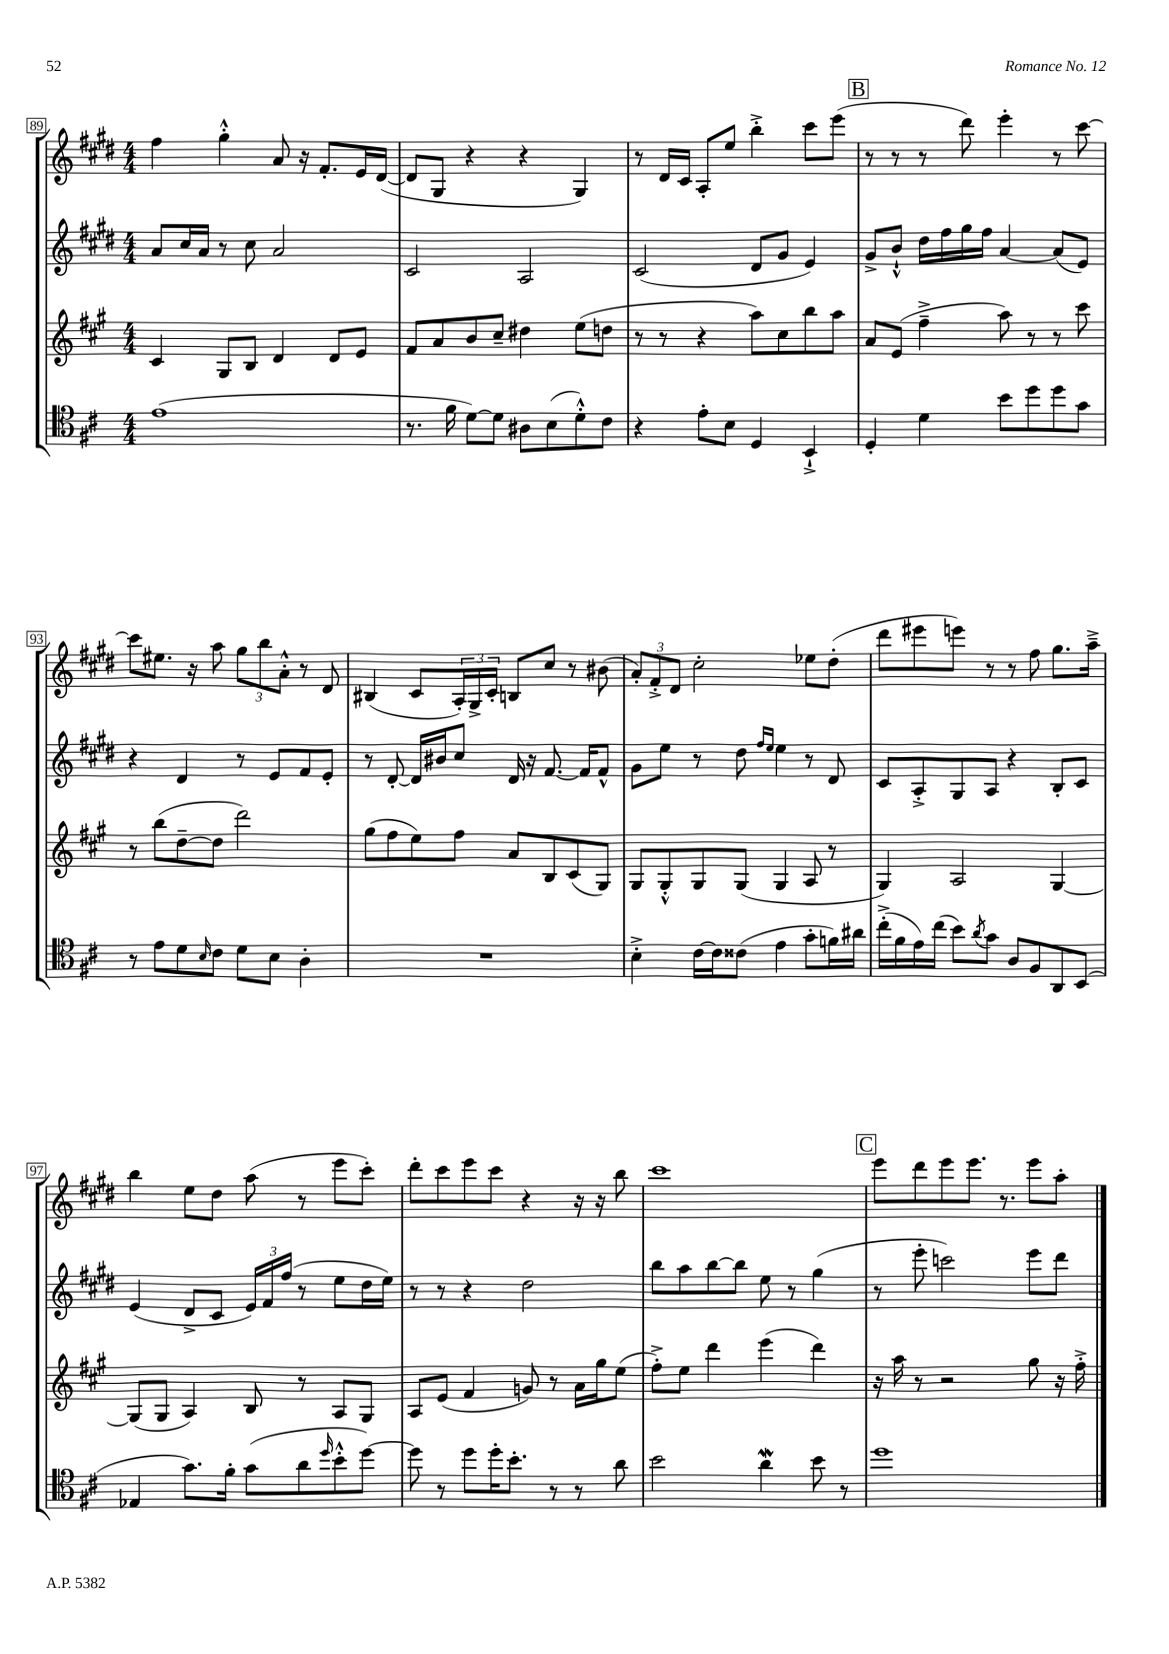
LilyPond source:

<<
\new StaffGroup <<
\new Staff = "s0" {
    \clef treble \key e \major \numericTimeSignature \time 4/4
    fis''4 gis''4-.-^ a'8 r16 fis'8.-. e'16 dis'16~( |
    dis'8 gis8 r4 r4 gis4) |
    r8 dis'16 cis'16 a8-. e''8 b''4-.-> cis'''8 e'''8( |
    \mark \markup { \box "B" } r8 r8 r8 dis'''8) e'''4-. r8 cis'''8~ |
    cis'''8 eis''8. r16 a''8 \tuplet 3/2 { gis''8 b''8 a'8-.-^ } r8 dis'8 |
    bis4( cis'8 \tuplet 3/2 { a16-.) gis16-> cis'16-. } b8 cis''8 r8 bis'8( |
    \tuplet 3/2 { a'8-.) fis'8-.-> dis'8 } cis''2-. ees''8 dis''8-.( |
    dis'''8 eis'''8 e'''8) r8 r8 fis''8 gis''8. a''16---> |
    b''4 e''8 dis''8 a''8( r8 e'''8 cis'''8-.) |
    dis'''8-. cis'''8 e'''8 cis'''8 r4 r16 r16 b''8 |
    cis'''1 |
    \mark \markup { \box "C" } e'''8 dis'''8 e'''8 e'''8. r8. e'''8 a''8-. \bar "|." |
}
\new Staff = "s1" {
    \clef treble \key e \major \numericTimeSignature \time 4/4
    a'8 cis''16 a'16 r8 cis''8 a'2 |
    cis'2 a2 |
    cis'2( dis'8 gis'8 e'4) |
    \mark \markup { \box "B" } gis'8-> b'8-!-^ dis''16 fis''16 gis''16 fis''16 a'4~ a'8( e'8) |
    r4 dis'4 r8 e'8 fis'8 e'8-. |
    r8 dis'8~-. dis'16 bis'16 cis''8 dis'16 r16 fis'8.~ fis'16 fis'8-^ |
    gis'8 e''8 r8 dis''8 \grace { fis''16 e''16 } e''4 r8 dis'8 |
    cis'8 a8-.-> gis8 a8 r4 b8-. cis'8 |
    e'4( dis'8-> cis'8 \tuplet 3/2 { e'16) fis'16 fis''16( } r8 e''8 dis''16 e''16) |
    r8 r8 r4 dis''2 |
    b''8 a''8 b''8~ b''8 e''8 r8 gis''4( |
    \mark \markup { \box "C" } r8 e'''8-. c'''2) e'''8 dis'''8 \bar "|." |
}
\new Staff = "s2" {
    \clef treble \key a \major \numericTimeSignature \time 4/4
    cis'4 gis8 b8 d'4 d'8 e'8 |
    fis'8 a'8 b'8 cis''8-- dis''4 e''8( d''8 |
    r8 r8 r4 a''8) cis''8 b''8 a''8 |
    \mark \markup { \box "B" } a'8 e'8( fis''4---> a''8) r8 r8 cis'''8 |
    r8 b''8( d''8~-- d''8 d'''2) |
    gis''8( fis''8 e''8) fis''8 a'8 b8 cis'8( gis8) |
    gis8 gis8-.-^ gis8 gis8( gis4 a8 r8 |
    gis4) a2 gis4~ |
    gis8( gis8 a4) b8 r8 a8 gis8 |
    a8 e'8( fis'4 g'8) r8 a'16 gis''16 e''8( |
    fis''8-.->) e''8 d'''4 e'''4( d'''4) |
    \mark \markup { \box "C" } r16 a''16 r8 r2 gis''8 r16 fis''16-.-> \bar "|." |
}
\new Staff = "s3" {
    \clef tenor \key d \major \numericTimeSignature \time 4/4
    e'1( |
    r8. fis'16 d'8~) d'8 ais8 b8( d'8-.-^) cis'8 |
    r4 e'8-. b8 d4 b,4-!-> |
    \mark \markup { \box "B" } d4-. d'4 b'8 d''8 d''8 g'8 |
    r8 e'8 d'8 \grace { b16 } cis'8 d'8 b8 a4-. |
    R1 |
    b4-.-> cis'16~ cis'16 cisis'8( e'4 g'8-. f'16) ais'16 |
    cis''16-.->( fis'16 e'16) cis''16( b'8) \acciaccatura { a'8 } g'8 a8 fis8 a,8 b,8( |
    ees4 g'8.) fis'16-. g'8( a'8 \grace { d''16 } b'8-.-^ d''8~) |
    d''8 r8 d''8 d''16-. b'8.-. r8 r8 a'8 |
    b'2 a'4\mordent b'8 r8 |
    \mark \markup { \box "C" } d''1 \bar "|." |
}
>>
>>
\layout { \context { \Score currentBarNumber = #89 \override BarNumber.stencil = #(make-stencil-boxer 0.1 0.3 ly:text-interface::print) } }
